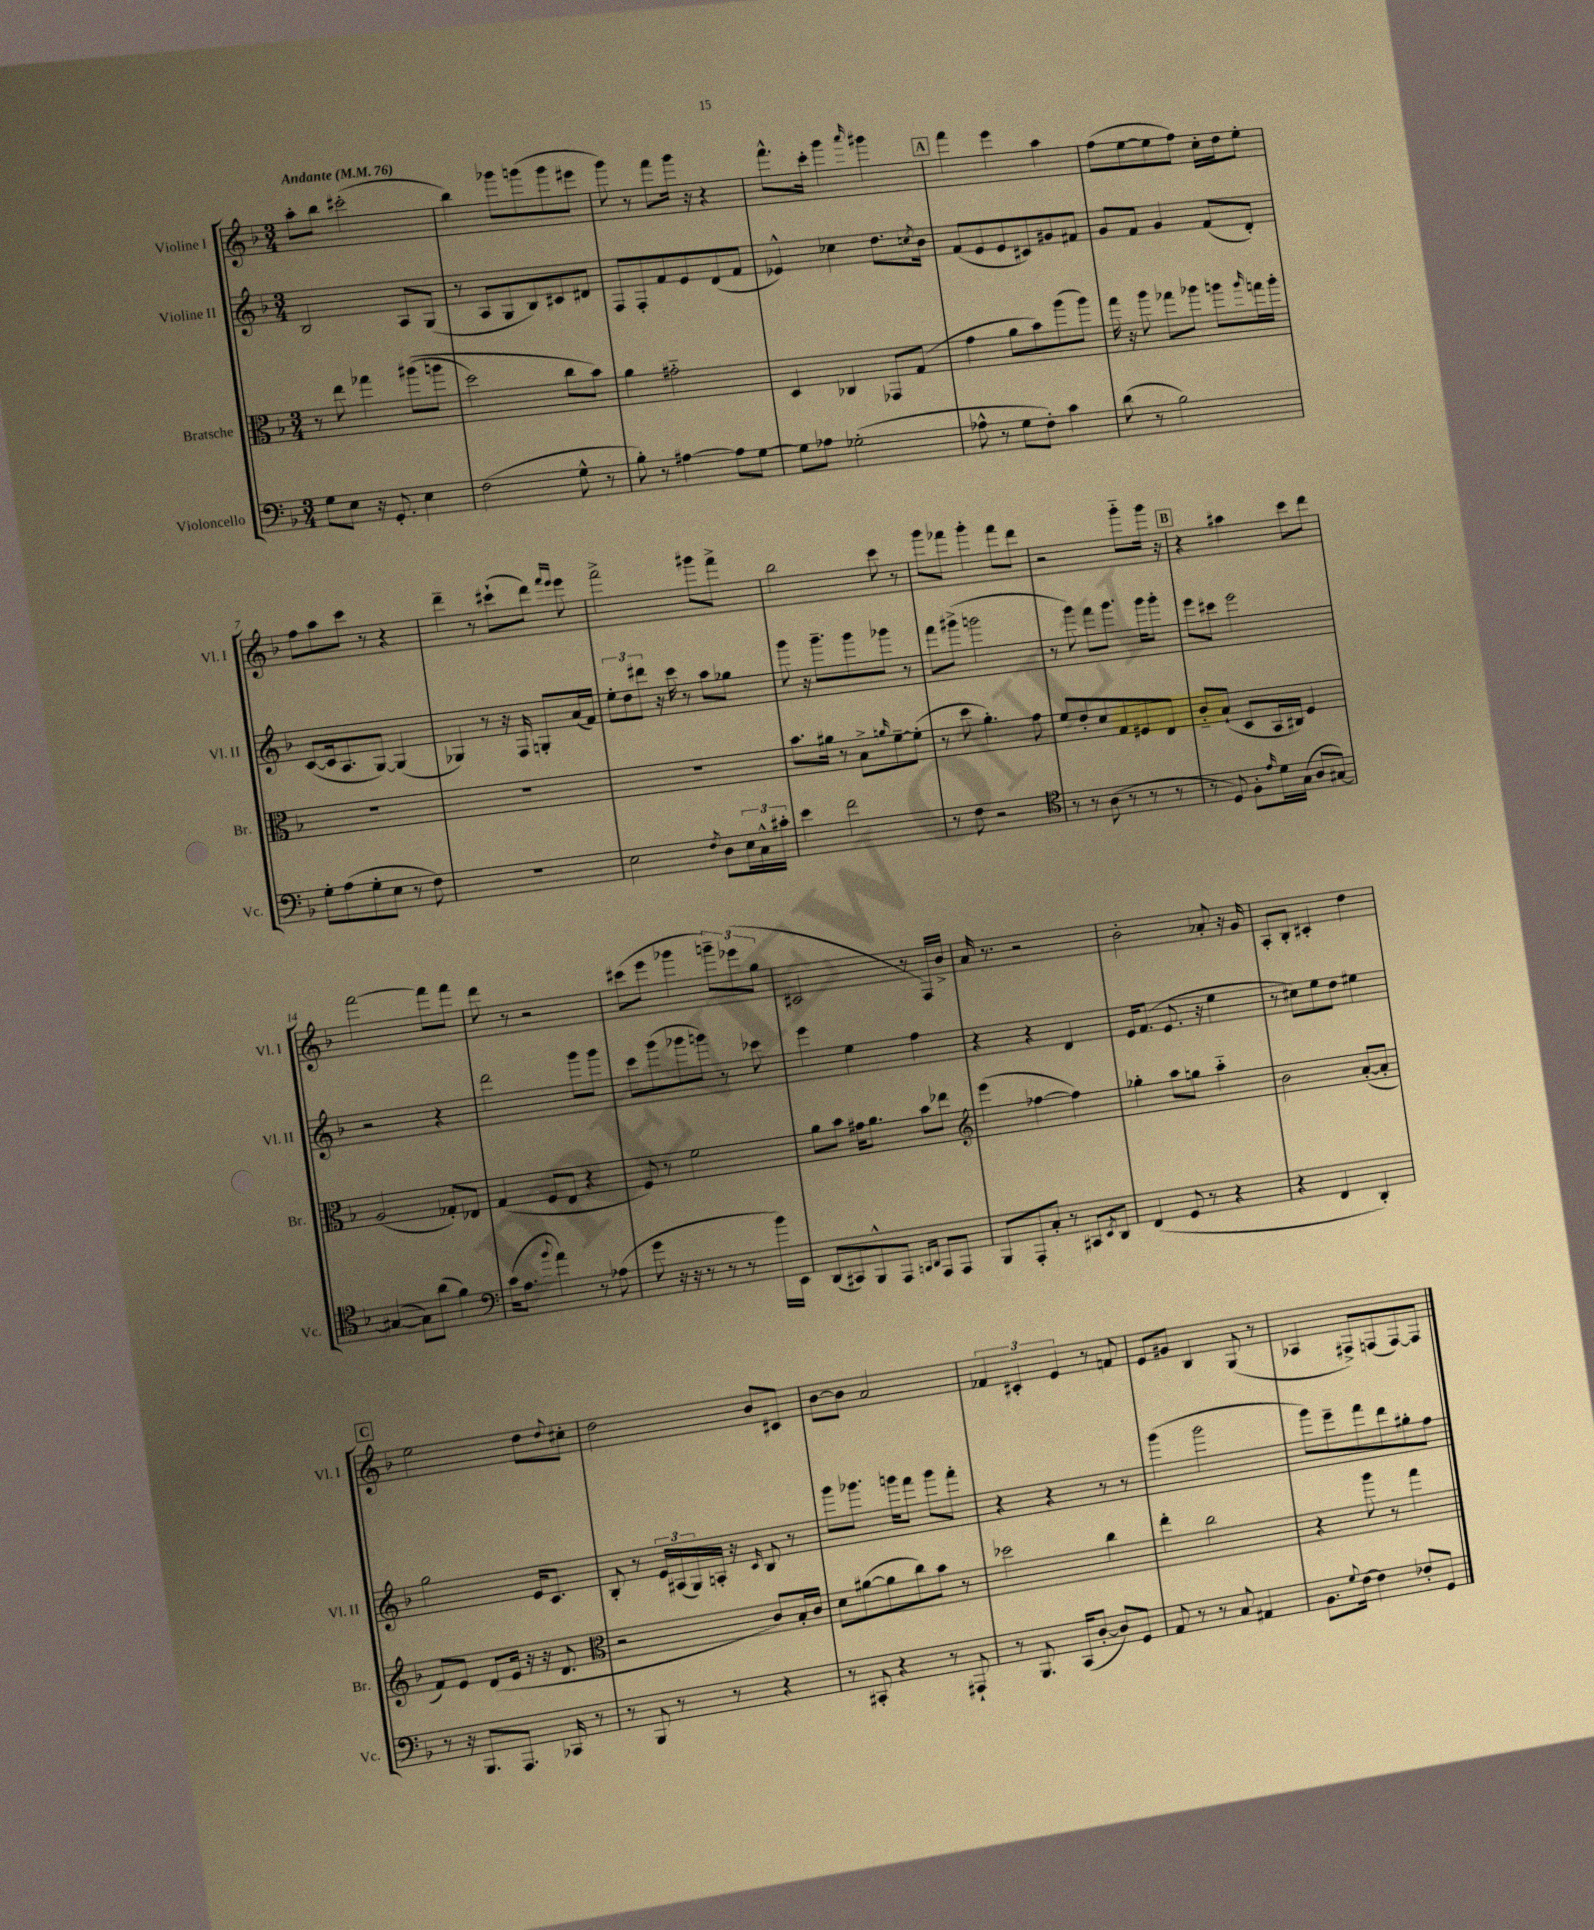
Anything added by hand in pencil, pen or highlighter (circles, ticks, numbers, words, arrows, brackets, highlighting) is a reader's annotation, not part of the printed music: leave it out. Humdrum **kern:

**kern	**kern	**kern	**kern
*staff4	*staff3	*staff2	*staff1
*clefF4	*clefC3	*clefG2	*clefG2
*k[b-]	*k[b-]	*k[b-]	*k[b-]
*M3/4	*M3/4	*M3/4	*M3/4
*MM76	*MM76	*MM76	*MM76
8G	8r	2B-	8aa'
8E	8ee	.	8bb-
16r	4gg-	.	(2ccc#'
8.GG'	.	.	.
4E	&((8aa#	8A	.
.	8aa	(8G	.
=	=	=	=
(2F	2dd)	8r	4bb-)
.	.	8A	.
.	.	8G	8ggg-
.	.	8B-)	(8ggg
8G^^	8cc	8c#	8ggg
8r	8b-&)	8d#	8eee#
=	=	=	=
8B-')	4a	8F	8ggg)
8r	.	8F'	8r
[4A#	2g#'~	8f	8fff
.	.	8e	16ggg
.	.	.	16r
8A#]	.	(8d	4r
[8G	.	8f	.
=	=	=	=
8G]	4D	4e-^^)	8.fff^^
8A-	.	.	.
.	.	.	16ccc'
(2G-'	4C-	4cc-	4ggg
.	.	.	16qqaaa
.	8GG-	8.dd	4ggg#
.	(8G	.	.
.	.	8qcc	.
.	.	16b-	.
=	=	=	=
8A-^^	4g	(8f	4fff
8r	.	8e	.
8G	8a	8e	4eee
8F')	8b-)	8c#)	.
4c	(8aa	8g#	4aa
.	8aa)	8f#	.
=	=	=	=
(8d	16gg	8g	(8ff
.	16r	.	.
8r	8aa	8f	[8ee
2B-)	8gg-	4g	8ee]
.	8aa-	.	8ff)
.	8aa	(8f	16cc'
.	.	.	16dd
.	16qqaa	.	.
.	16gg	8d')	8ee'
.	16aa'	.	.
=	=	=	=
8G'	2.r	([8c	8ff
(8A	.	16c]	8aa
.	.	8.A	.
8G'	.	.	8ccc
8E	.	[8G)	8r
8r	.	(4G]	4r
8F)	.	.	.
=	=	=	=
2.r	2.r	4G-)	4ddd~
.	.	8r	8r
.	.	16r	(8ccc#`
.	.	16F	.
.	.	8G'	8ddd)
.	.	.	16qqfff
.	.	.	16qqeee
.	.	(16a	8eee
.	.	16f)	.
=	=	=	=
2E	2.r	12ee'	2fff^
.	.	12dd	.
.	.	12ddd#	.
.	.	16r	.
.	.	16ccc	.
.	.	8r	.
8qF	.	.	.
8D	.	8aa	8ggg#
24E	.	8gg-	8fff^
24C^^	.	.	.
24c#'	.	.	.
=	=	=	=
4e	8.b-	8ggg	2bb-
.	.	16r	.
.	16a#	8.ggg~	.
2f	8r	.	.
.	8B-^	8ggg	.
.	16qqa	.	.
.	[8f~	8ggg-	8ccc
.	(8f']	8r	8r
=	=	=	=
8r	8r	8fff	8ggg
8F	8dd	(8ggg#^	8fff-
2r	4.a')	2ggg	4ggg'
.	.	.	8fff-
.	8g	.	8ddd
=	=	=	=
*clefC4	*	*	*
8r	8f	8r	2r
8r	8e'	8ggg)	.
(8A	8d	8fff	.
8r	8G	8.ggg	.
8r	8F#	.	8ggg'~
.	.	16ggg	.
8r	8E	8ggg'	16ggg
.	.	.	16r
=	=	=	=
8r	8c'~	8eee	4r
8D)	(8B-`	8ccc#	.
8F'	8D	2eee	4aa#
16qqe	.	.	.
16d	16BB-	.	.
(16G	16C#)	.	.
8A	4F	.	8ccc
[8G#)	.	.	8ddd
=	=	=	=
(4G#_	(2A	2r	[2fff
8G#])	.	.	.
(8a	.	.	.
4f)	8G-')	4r	8fff]
.	8E-	.	8fff
=	=	=	=
*clefF4	*	*	*
(16c	(4G	2ddd	8ddd
8.A	.	.	.
.	.	.	8r
8qqb-	.	.	.
4a)	8F	.	2r
.	8E	.	.
8r	4r	8ggg	.
(8A-	.	8ggg	.
=	=	=	=
8g	8F)	8ccc	(8ccc#
16r	8r	(8ggg	8eee
16r	.	.	.
8r	2f	8ggg-	4ggg-
8r	.	8ggg)	.
8r	.	8r	12ggg~)
.	.	.	(12eee-
16b-)	.	8ccc-	.
.	.	.	12gg
16EE	.	.	.
=	=	=	=
(8DD	8a	4eee	2c#
8CC#)	8b-	.	.
8BBB-^^	16g#	4ee	.
.	8.a	.	.
8AAA	.	.	.
16qqCC	.	.	.
16qqDD	.	.	.
8AAA	8b-	4ff	8r
8AAA	8ee-	.	16F)
.	.	.	16b-^
=	=	=	=
*	*clefG2	*	*
8BBB-	(4eee	4r	16a
.	.	.	8.r
8AAA'	.	.	.
8C'	[4ff-	4r	2r
8r	.	.	.
8CC#	4ff-])	4d	.
8qEE	.	.	.
8DD	.	.	.
=	=	=	=
(4FF	4gg-'	16e	2b-'
.	.	(8.f	.
8GG	8aa	8.e	.
8r	8gg	.	.
.	.	16r	.
4r	4aa'~	4ee	8a-'
.	.	.	16r
.	.	.	16g
=	=	=	=
4r	2b-	8r	8A'
.	.	8cc#)	8B-'
4FF	.	8ee	4c#'
.	.	8dd	.
4DD')	([8a'	4ee#	4dd
.	8a']	.	.
=	=	=	=
8r	8f)	2gg	2ee
16r	8e	.	.
8.BBB-	.	.	.
.	(8d	.	.
8.AAA	16e	.	.
.	16r	.	.
.	16r	16e	8dd
16CC-	8.d	8.c	.
.	.	.	8qqdd
8r	.	.	8cc#'
=	=	=	=
*	*clefC3	*	*
8r	2r	8B-'	2dd
8BBB-	.	8r	.
8r	.	24e	.
.	.	(24A#	.
.	.	24G)	.
8r	.	16A'	.
.	.	16r	.
.	.	16qqc	.
4r	8c)	8B-	8b-
.	16B-'	8r	8c#
.	16c	.	.
=	=	=	=
8r	8d	8ggg	[8b-
8CC#'	([8a#	8.ggg-	8b-]
4r	8a#]	.	2a
.	.	16ggg	.
.	8cc)	8fff	.
8r	8b-	8ggg	.
8AAA#`	8r	8fff'	.
=	=	=	=
8r	2dd-	4r	6f-
8.BBB-	.	.	.
.	.	.	6c#'
.	.	4r	.
(16CC	.	.	.
.	.	.	6e
[8D'	.	.	.
8D])	4cc	8r	8r
8GG	.	8r	8f
=	=	=	=
8AA	4ee'	(4ggg	8e
8r	.	.	8g#
8r	2cc	2ggg	4B-
8C	.	.	.
4AA#	.	.	(8G
.	.	.	8r
=	=	=	=
8.BB-	4r	8ggg)	4A-
.	.	8eee~	.
8qqG	.	.	.
[16F	.	.	.
4F]	8aa	8fff	8F#^)
.	8r	8ddd	(8F
8F-'	4gg	8gg#'	[8F)
8GG	.	8ff	8F]
==	==	==	==
*-	*-	*-	*-
